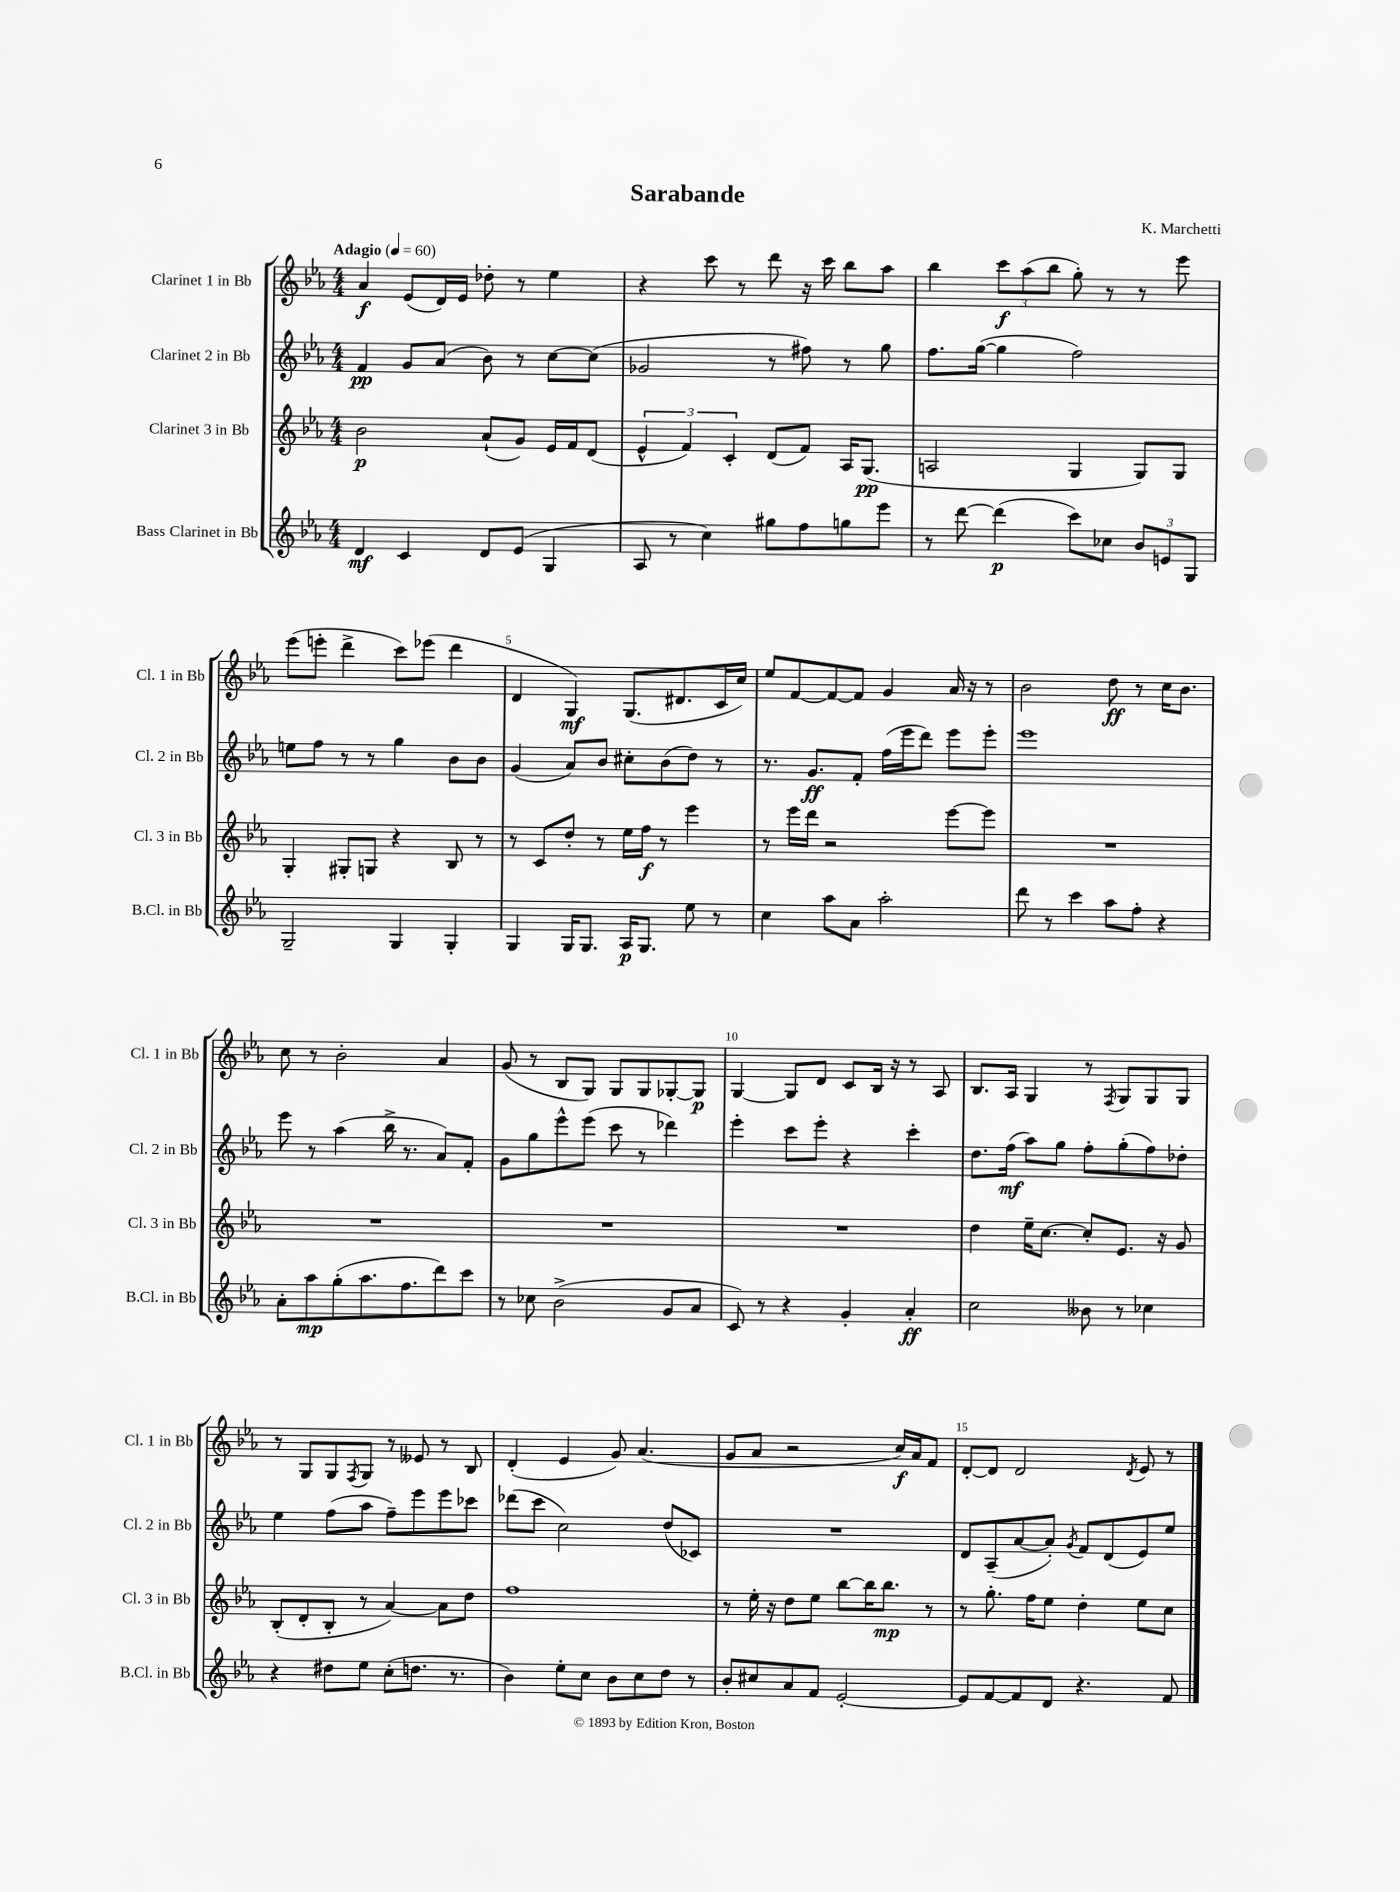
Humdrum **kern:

**kern	**kern	**kern	**kern
*staff4	*staff3	*staff2	*staff1
*clefG2	*clefG2	*clefG2	*clefG2
*k[b-e-a-]	*k[b-e-a-]	*k[b-e-a-]	*k[b-e-a-]
*M4/4	*M4/4	*M4/4	*M4/4
*MM60	*MM60	*MM60	*MM60
4d/	2b-\	4f/	4a-/
4c/	.	8g/L	(8e-/L
.	.	(8a-/J	16d/L)
.	.	.	16e-/JJ
8d/L	(8a-`/L	8b-\)	8dd-'\
(8e-/J	8g/J)	8r	8r
4G/	16e-/LL	[8cc\L	4ee-\
.	16f/J	.	.
.	(8d/J	(8cc\]J	.
=	=	=	=
8A-/	6e-^^/	2g-/	4r
8r	.	.	.
.	6f/)	.	.
4cc\)	.	.	8ccc\
.	6c'/	.	.
.	.	.	8r
8gg#\L	(8d/L	8r	8ddd\
8ff\	8f/J)	8ff#\)	16r
.	.	.	16ccc\
8gg\	16A-/LK	8r	8bb-\L
.	(8.G/J	.	.
8eee-\J	.	8gg\	8aa-\J
=	=	=	=
8r	2A/	8.ff\L	4bb-\
[8ddd\	.	.	.
.	.	([16gg\Jk	.
(4ddd\]	.	4gg\]	12ccc\L
.	.	.	(12aa-\
.	.	.	12bb-\J
8ccc\L)	4G/	2ff\)	8gg'\)
8cc-\J	.	.	8r
12b-/L	8G/L)	.	8r
12e/	.	.	.
.	8G/J	.	8eee-\
12G/J	.	.	.
=	=	=	=
2G~/	4G'/	8ee\L	(8eee-\L
.	.	8ff\J	8eee'\J
.	8G#'/L	8r	4ddd^\
.	8G/J	8r	.
4G/	4r	4gg\	8ccc\L)
.	.	.	(8eee-\J
4G'/	8B-/	8b-\L	4ddd\
.	8r	8b-\J	.
=	=	=	=
4G/	8r	(4g/	4d/
.	8c/L	.	.
16G/LK	8dd'/J	8a-/L)	4G/)
8.G/J	.	.	.
.	8r	8b-/J	.
16A-/LK	16ee-\LL	8cc#'\L	(8.G/L
8.G/J	16ff\JJ	.	.
.	8r	(8b-\	.
.	.	.	8.d#/
8ee-\	4eee-\	8dd\J)	.
8r	.	8r	16c/L
.	.	.	16cc/JJ)
=	=	=	=
4cc\	8r	8.r	8ee-/L
.	16eee-\LL	.	[8f/
.	16ddd\JJ	8.g/L	.
8aa-\L	2r	.	8f/_
8a-\J	.	8f'/J	8f/]J
2aa-'\	.	(16ff\LL	4g/
.	.	16eee-\J	.
.	.	8ddd\J)	.
.	[8eee-\L	8eee-\L	16a-/
.	.	.	16r
.	8eee-\]J	8eee-'\J	8r
=	=	=	=
8ddd\	1r	1eee-	2b-\
8r	.	.	.
4ccc\	.	.	.
8aa-\L	.	.	8dd\
8ff'\J	.	.	8r
4r	.	.	16cc\LK
.	.	.	8.b-\J
=	=	=	=
8a-'\L	1r	8eee-\	8cc\
8aa-\	.	8r	8r
(8gg'\	.	(4aa-\	2b-'\
8.aa-\	.	.	.
.	.	16bb-^\	.
8.ff\	.	8.r	.
8ddd\)	.	8a-/L)	4a-/
8ccc\J	.	8f'/J	.
=	=	=	=
8r	1r	8g\L	(8g/
8cc-\	.	8gg\	8r
(2b-^\	.	8eee-^^\	8B-/L
.	.	(8eee-\J	8G/J)
.	.	8ccc\	8G/L
.	.	8r	8G/
8g/L	.	4ddd-\)	[8G-'/
8a-/J	.	.	8G-/]J
=	=	=	=
8c/)	1r	4eee-'\	[4G/
8r	.	.	.
4r	.	8ccc\L	8G/]L
.	.	8eee-'\J	8d/J
4g'/	.	4r	8c/L
.	.	.	16B-/Jk
.	.	.	16r
4a-'/	.	4ccc'\	8r
.	.	.	8A-/
=	=	=	=
2cc\	4dd\	8.dd\L	8.B-/L
.	.	(16ff\Jk	16A-/Jk
.	16ee-~\LK	8aa-\L)	4G/
.	[8.cc\J	.	.
.	.	8gg\J	.
8b--\	8cc'/]L	8ff'\L	8r
.	.	.	8qF/
8r	8.e-/J	(8gg'\	8G/L
4cc-\	.	8ff\)	8G/
.	16r	.	.
.	8g/	8dd-'\J	8G/J
=	=	=	=
4r	(8B-'/L	4ee-\	8r
.	8d'/	.	8G/L
8dd#\L	8B-'/J	(8ff\L	8G/
.	.	.	8qF/
8ee-\J	8r	8aa-\J	8G/J
(8cc'\L	[4a-/)	8ff~\L)	8r
8.dd\J	.	8eee-\	8e--/
.	8a-\]L	8eee-\	8r
8.r	.	.	.
.	8dd\J	8ccc-\J	8B-/
=	=	=	=
4b-\)	1ff	(8ddd-\L	(4d'/
.	.	8ccc\J	.
8ee-'\L	.	2cc\)	4e-/
8cc\J	.	.	.
8b-\L	.	.	8g/)
8cc\	.	.	(4.a-/
8dd\J	.	(8dd/L	.
8r	.	8c-/J)	.
=	=	=	=
8b-'/L	8r	1r	8g/L
8cc#/	16ee-'\	.	8a-/J
.	16r	.	.
8a-/	8dd\L	.	2r
8f/J	8ee-\J	.	.
[2e-'/	[8bb-\L	.	.
.	16bb-\]K	.	.
.	8.bb-\J	.	.
.	.	.	16cc/LL)
.	.	.	16a-/J
.	8r	.	8f/J
=	=	=	=
8e-/]L	8r	8d/L	[8d'/L
[8f/	8.gg'\	(8A-~/	8d/]J
8f/]	.	[8a-/	2d/
.	16ff\LK	.	.
8d/J	8ee-\J	8a-'/]J)	.
.	.	8qg/	.
4.r	4dd'\	8f/L	.
.	.	(8d/	.
.	.	.	8qd/
.	8ee-\L	8e-/)	8e-/
8f/	8cc\J	8ee-/J	8r
==	==	==	==
*-	*-	*-	*-
